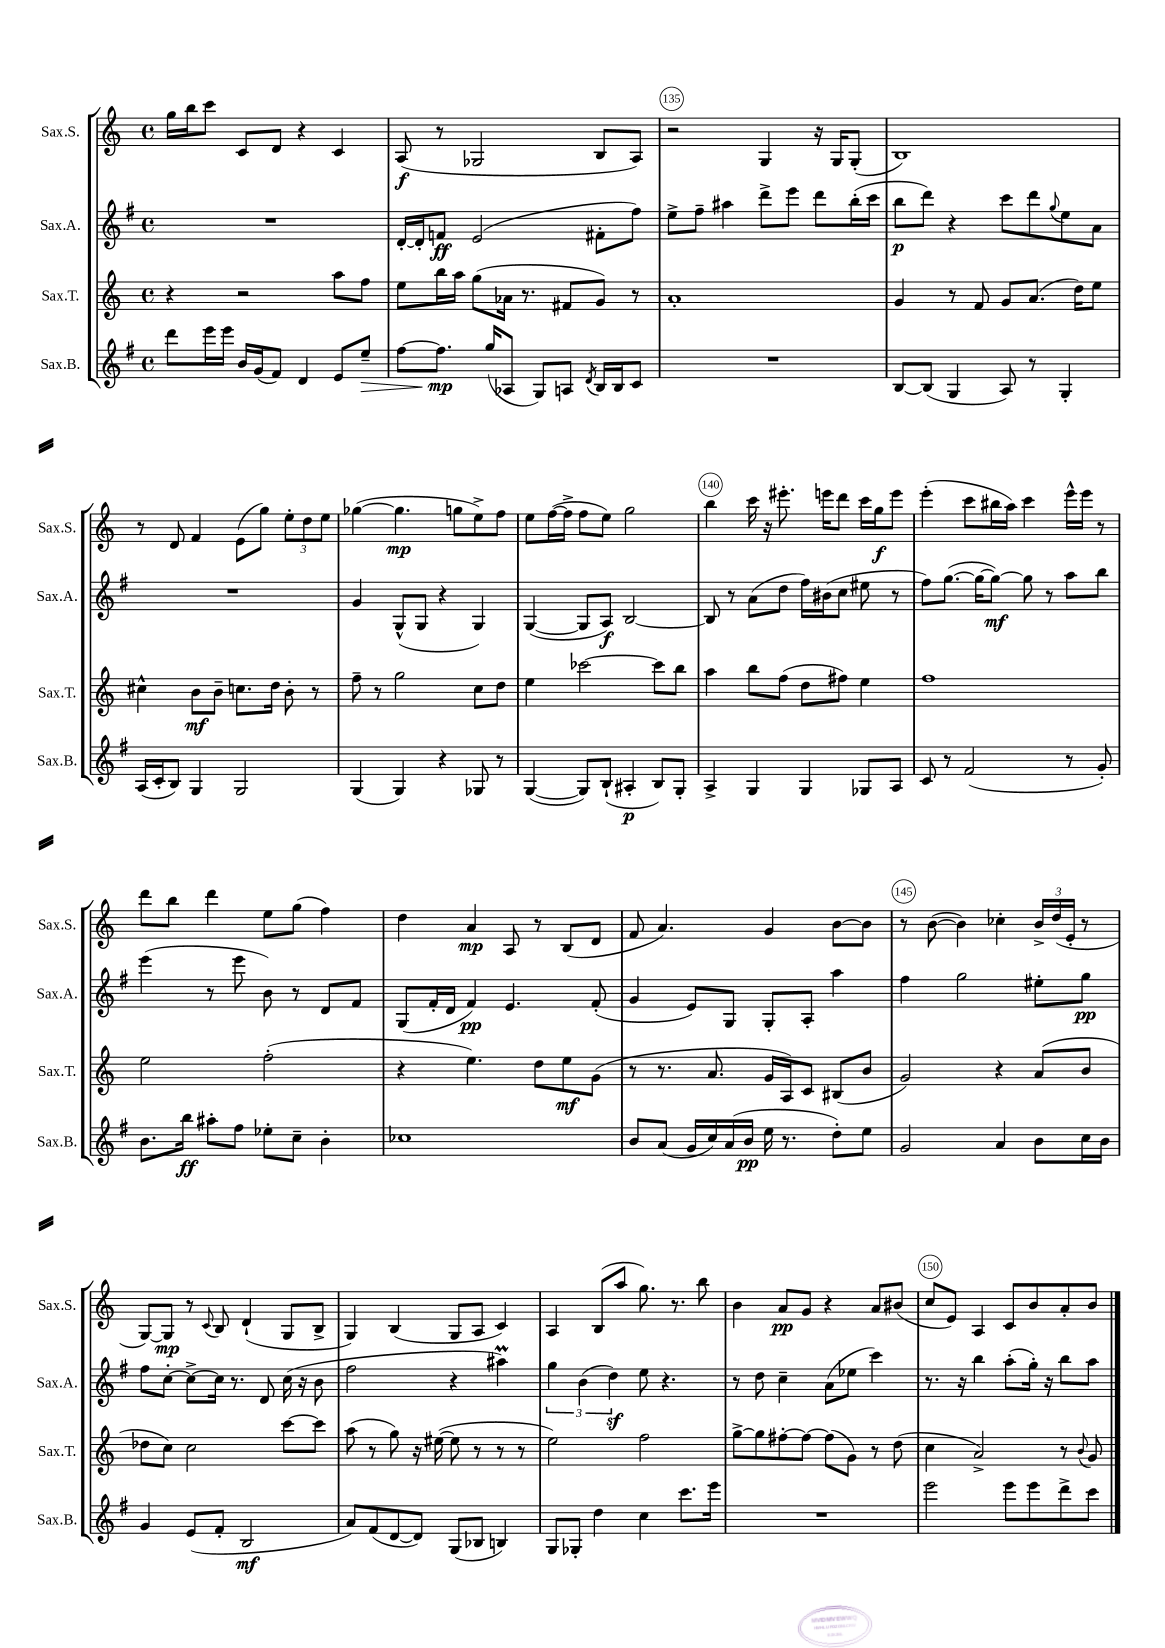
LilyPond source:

<<
\new StaffGroup <<
\new Staff = "s0" \with { instrumentName = "Sax.S." shortInstrumentName = "Sax.S." } {
    \clef treble \key c \major \defaultTimeSignature \time 4/4
    g''16 b''16 c'''8 c'8 d'8 r4 c'4 |
    a8\f( r8 ges2 b8 a8) |
    r2 g4 r16 g16 g8-.( |
    b1) |
    r8 d'8 f'4 e'8( g''8) \tuplet 3/2 { e''8-. d''8 e''8 } |
    ges''4~( ges''4.\mp g''8 e''8->) f''8 |
    e''8 f''16~( f''16-> f''8 e''8) g''2 |
    b''4 c'''16 r16 eis'''8.-. e'''16 d'''8 c'''16 g''16\f e'''8 |
    e'''4-.( c'''8 bis''16 a''16) c'''4 e'''16-^ e'''16 r8 |
    d'''8 b''8 d'''4 e''8 g''8( f''4) |
    d''4 a'4\mp a8 r8 b8( d'8 |
    f'8 a'4.) g'4 b'8~ b'8 |
    r8 b'8~( b'4) ces''4-. \tuplet 3/2 { b'16-> d''16( e'16-. } r8 |
    g8~) g8\mp r8 \appoggiatura { c'8 } b8 d'4-!( g8 b8-> |
    g4) b4( g8 a8 c'4) |
    a4 b8( a''8 g''8.) r8. b''8 |
    b'4 a'8\pp g'8 r4 a'8 bis'8( |
    c''8 e'8) a4 c'8 b'8 a'8-. b'8 \bar "|." |
}
\new Staff = "s1" \with { instrumentName = "Sax.A." shortInstrumentName = "Sax.A." } {
    \clef treble \key g \major \defaultTimeSignature \time 4/4
    R1 |
    d'16~-. d'16-. f'8\ff e'2( fis'8-. fis''8) |
    e''8-> fis''8-- ais''4 d'''8-> e'''8 d'''8 b''16-.( c'''16 |
    b''8\p d'''8) r4 c'''8 d'''8 \appoggiatura { g''8 } e''8 a'8 |
    R1 |
    g'4 g8-^( g8 r4 g4) |
    g4~( g8 a8\f) b2~ |
    b8 r8 a'8( d''8 fis''16) bis'16( c''8 eis''8 r8 |
    fis''8) g''8.~( g''16~ g''8~\mf) g''8 r8 a''8 b''8 |
    e'''4( r8 e'''8 b'8) r8 d'8 fis'8 |
    g8( fis'16-. d'16 fis'4\pp) e'4. fis'8-.( |
    g'4 e'8) g8 g8-. a8-. a''4 |
    fis''4 g''2 eis''8-. g''8\pp |
    fis''8 c''8~-. c''8~-> c''16 r8. d'8 c''16( r16 b'8 |
    fis''2 r4 ais''4\prall) |
    \tuplet 3/2 { g''4 b'4( d''4\sf) } e''8 r4. |
    r8 d''8 c''4-- a'8( ees''8 c'''4) |
    r8. r16 b''4 a''8-.( g''16-.) r16 b''8 a''8 \bar "|." |
}
\new Staff = "s2" \with { instrumentName = "Sax.T." shortInstrumentName = "Sax.T." } {
    \clef treble \key c \major \defaultTimeSignature \time 4/4
    r4 r2 a''8 f''8 |
    e''8 b''16 a''16 g''8( aes'16 r8. fis'8 g'8) r8 |
    a'1-. |
    g'4 r8 f'8 g'8 a'8.( d''16) e''8 |
    cis''4-^ b'8\mf b'8-- c''8. d''16 b'8-. r8 |
    f''8-- r8 g''2 c''8 d''8 |
    e''4 ces'''2~ ces'''8 b''8 |
    a''4 b''8 f''8( d''8 fis''8) e''4 |
    f''1 |
    e''2 f''2-.( |
    r4 e''4.) d''8 e''8\mf g'8( |
    r8 r8. a'8. g'16 a16) c'8 bis8( b'8 |
    g'2) r4 a'8( b'8 |
    des''8 c''8) c''2 c'''8~ c'''8 |
    a''8( r8 g''8) r16 eis''16~( eis''8 r8 r8 r8 |
    e''2) f''2 |
    g''8~-> g''8 fis''8~-. fis''8~ fis''8( g'8) r8 d''8( |
    c''4 a'2->) r8 \appoggiatura { b'8 } g'8 \bar "|." |
}
\new Staff = "s3" \with { instrumentName = "Sax.B." shortInstrumentName = "Sax.B." } {
    \clef treble \key g \major \defaultTimeSignature \time 4/4
    d'''8 e'''16 e'''16 b'16 g'16( fis'8) d'4 e'8 e''8--\> |
    fis''8~ fis''8.\mp\! g''16( aes8 g8) a8 \acciaccatura { d'8 } b16 b16 c'8 |
    R1 |
    b8~ b8( g4 a8) r8 g4-. |
    a16( c'16-. b8) g4 g2 |
    g4( g4) r4 ges8 r8 |
    g4~( g8) b8-!( ais4-.\p b8) g8-. |
    a4-> g4 g4 ges8 a8 |
    c'8 r8 fis'2( r8 g'8-.) |
    b'8. b''16\ff ais''8-. fis''8 ees''8-. c''8-- b'4-. |
    ces''1 |
    b'8 a'8( g'16 c''16) a'16( b'16\pp e''16 r8. d''8-.) e''8 |
    g'2 a'4 b'8 c''16 b'16 |
    g'4 e'8( fis'8-. b2\mf |
    a'8) fis'8( d'8~ d'8) g8( bes8 b4) |
    g8 ges8-. d''4 c''4 c'''8. e'''16 |
    R1 |
    e'''2 e'''8 e'''8 d'''8-> c'''8 \bar "|." |
}
>>
>>
\layout { \context { \Score currentBarNumber = #133 \override BarNumber.break-visibility = ##(#f #t #t) barNumberVisibility = #(every-nth-bar-number-visible 5) \override BarNumber.stencil = #(make-stencil-circler 0.1 0.3 ly:text-interface::print) } }
